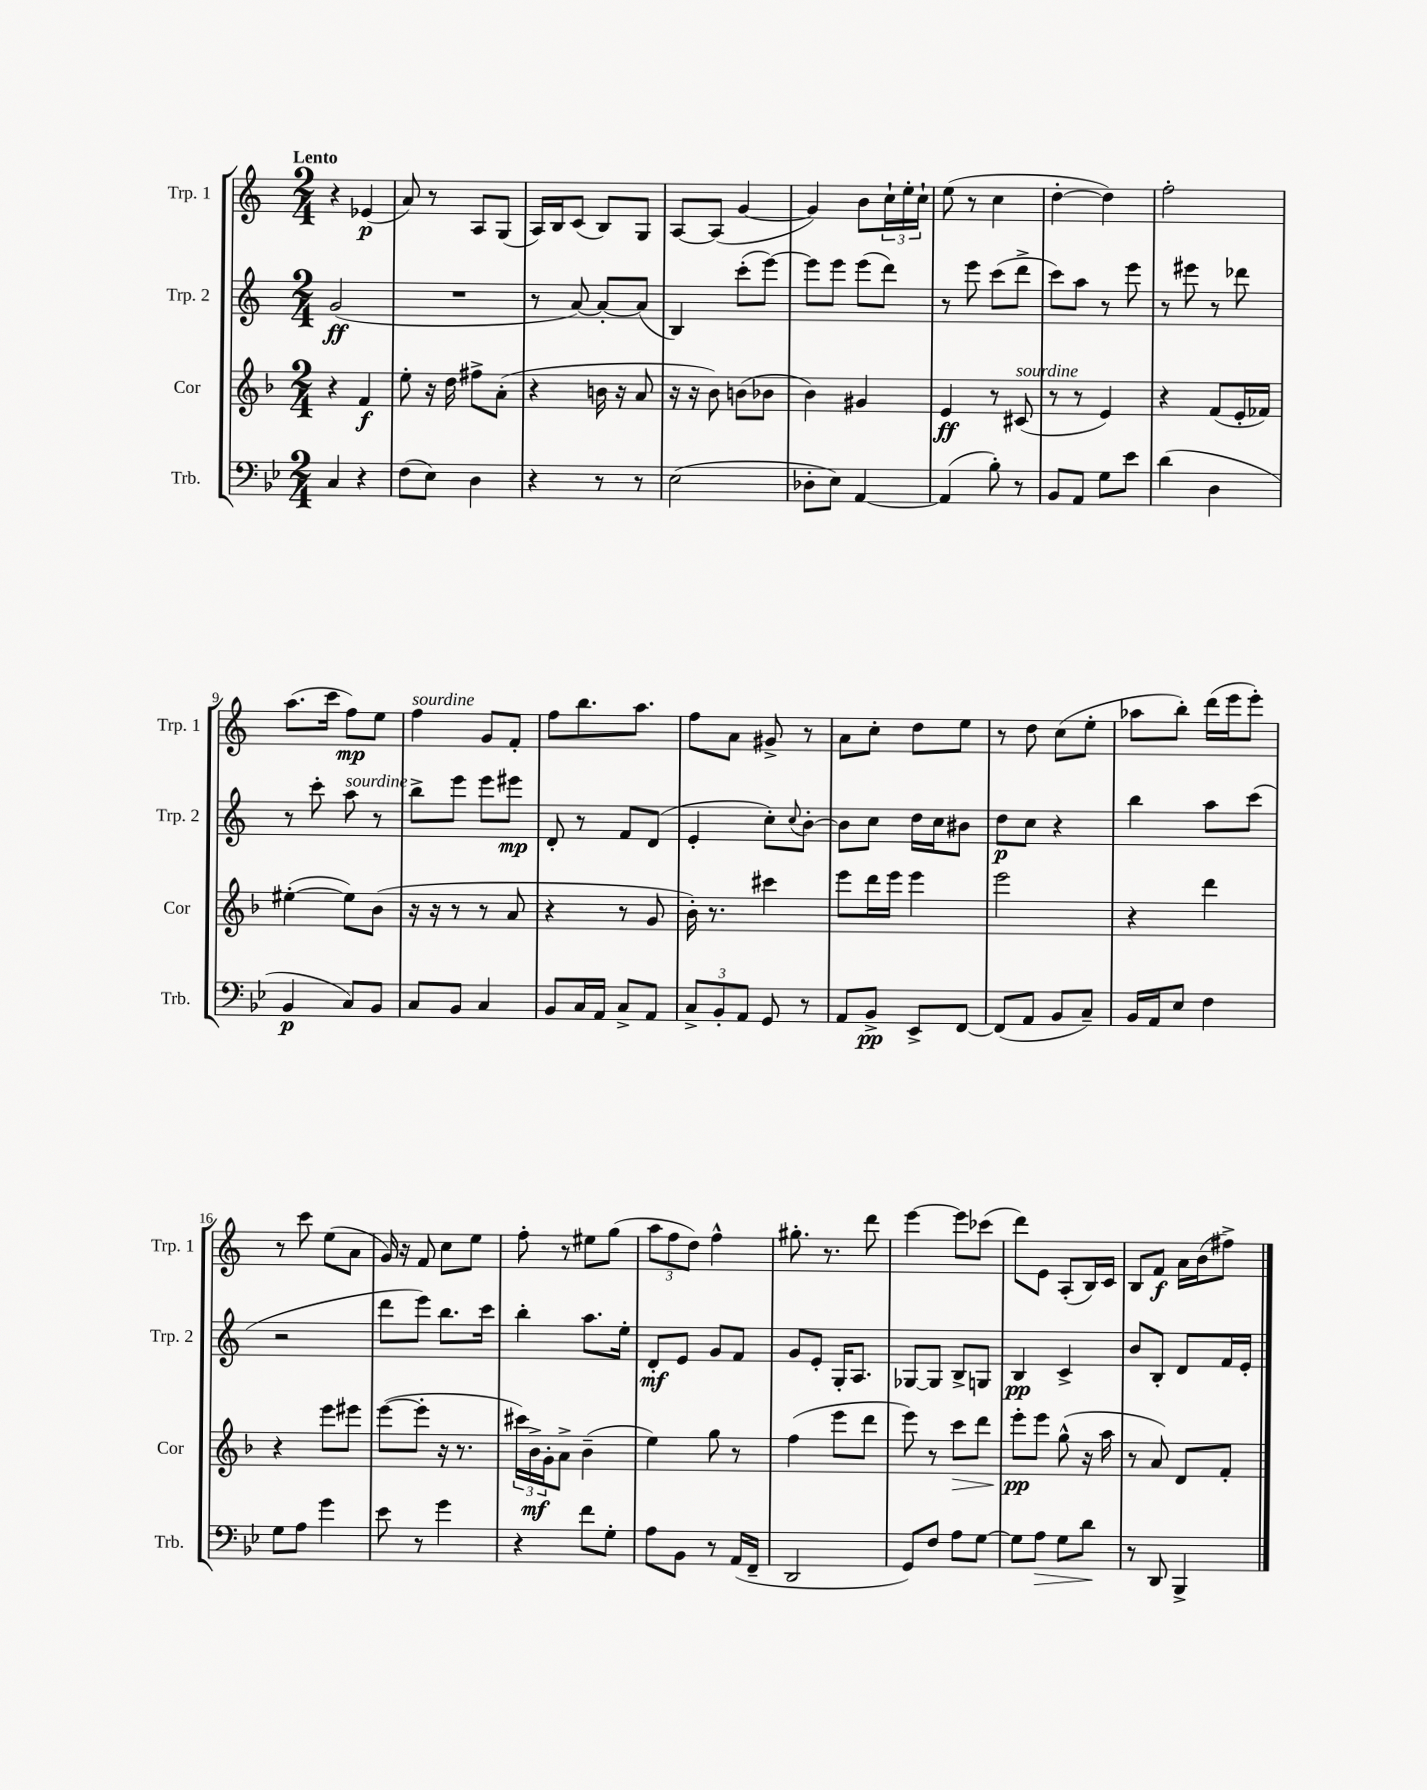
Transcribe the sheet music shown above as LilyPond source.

<<
\new StaffGroup <<
\new Staff = "s0" \with { instrumentName = "Trp. 1" shortInstrumentName = "Trp. 1" } {
    \clef treble \key c \major \numericTimeSignature \time 2/4 \tempo "Lento"
    r4 ees'4\p( |
    a'8) r8 a8 g8( |
    a16) b16 c'8( b8) g8 |
    a8~ a8( g'4~ |
    g'4) b'8 \tuplet 3/2 { c''16-! e''16-. c''16-! } |
    e''8( r8 c''4 |
    d''4~-. d''4) |
    f''2-. |
    a''8.( c'''16 f''8\mp) e''8 |
    f''4^\markup { \italic "sourdine" } g'8 f'8-. |
    f''8 b''8. a''8. |
    f''8 a'8 gis'8-> r8 |
    a'8 c''8-. d''8 e''8 |
    r8 d''8 c''8( e''8-. |
    aes''8 b''8-.) d'''16( e'''16 e'''8-.) |
    r8 c'''8 e''8( a'8 |
    g'16) r16 f'8 c''8 e''8 |
    f''8-. r8 eis''8 g''8( |
    \tuplet 3/2 { a''8 f''8 d''8) } f''4-^ |
    gis''8.-. r8. d'''8 |
    e'''4~ e'''8 ces'''8( |
    d'''8) e'8 a8-.( b16) c'16 |
    b8 f'8\f a'16 b'16( fis''8->) \bar "|." |
}
\new Staff = "s1" \with { instrumentName = "Trp. 2" shortInstrumentName = "Trp. 2" } {
    \clef treble \key c \major \numericTimeSignature \time 2/4
    g'2\ff( |
    R2 |
    r8 a'8~) a'8~-. a'8( |
    b4) c'''8-.( e'''8~) |
    e'''8 e'''8 e'''8( d'''8) |
    r8 e'''8 c'''8( d'''8-> |
    c'''8) a''8 r8 e'''8 |
    r8 eis'''8 r8 des'''8 |
    r8 c'''8-. a''8^\markup { \italic "sourdine" } r8 |
    b''8-> e'''8 e'''8 eis'''8\mp |
    d'8-. r8 f'8 d'8( |
    e'4-. c''8-.) \appoggiatura { c''8 } b'8~-. |
    b'8 c''8 d''16 c''16 bis'8 |
    d''8\p c''8 r4 |
    b''4 a''8 c'''8( |
    r2 |
    d'''8 e'''8) b''8. c'''16 |
    b''4-. a''8. e''16-. |
    d'8-.\mf e'8 g'8 f'8 |
    g'8 e'8-. g16-. a8. |
    ges8~ ges8 b8-> g8 |
    b4\pp c'4-> |
    b'8 b8-. d'8 f'16 e'16-. \bar "|." |
}
\new Staff = "s2" \with { instrumentName = "Cor" shortInstrumentName = "Cor" } {
    \clef treble \key f \major \numericTimeSignature \time 2/4
    r4 f'4\f |
    e''8-. r16 d''16 fis''8-> a'8-.( |
    r4 b'16 r16 a'8 |
    r16 r16 bes'8) b'8( bes'8 |
    bes'4) gis'4 |
    e'4\ff r8 cis'8^\markup { \italic "sourdine" }( |
    r8 r8 e'4) |
    r4 f'8( e'16-. fes'16) |
    eis''4~-.( eis''8) bes'8( |
    r16 r16 r8 r8 a'8 |
    r4 r8 g'8 |
    bes'16-.) r8. cis'''4 |
    e'''8 d'''16 e'''16 e'''4 |
    e'''2 |
    r4 d'''4 |
    r4 e'''8 eis'''8 |
    e'''8~( e'''8-. r16 r8. |
    \tuplet 3/2 { cis'''16) bes'16->\mf g'16-. } a'8-> bes'4--( |
    e''4) g''8 r8 |
    f''4( e'''8 d'''8 |
    e'''8) r8 c'''8\> d'''8 |
    e'''8-.\pp\! e'''8 g''8-^( r16 a''16 |
    r8 a'8) d'8 f'8-. \bar "|." |
}
\new Staff = "s3" \with { instrumentName = "Trb." shortInstrumentName = "Trb." } {
    \clef bass \key bes \major \numericTimeSignature \time 2/4
    c4 r4 |
    f8( ees8) d4 |
    r4 r8 r8 |
    ees2( |
    des8-. ees8) a,4~ |
    a,4( bes8-.) r8 |
    bes,8 a,8 g8 ees'8 |
    d'4( d4 |
    bes,4\p c8) bes,8 |
    c8 bes,8 c4 |
    bes,8 c16 a,16 c8-> a,8 |
    \tuplet 3/2 { c8-> bes,8-. a,8 } g,8 r8 |
    a,8 bes,8->\pp ees,8-> f,8~ |
    f,8( a,8 bes,8 c8--) |
    bes,16 a,16 ees8 f4 |
    g8 a8 g'4 |
    ees'8 r8 g'4 |
    r4 f'8 g8-. |
    a8 bes,8 r8 a,16( f,16-- |
    d,2 |
    g,8) f8 a8 g8~ |
    g8 a8\> g8 d'8\! |
    r8 d,8 bes,,4-> \bar "|." |
}
>>
>>
